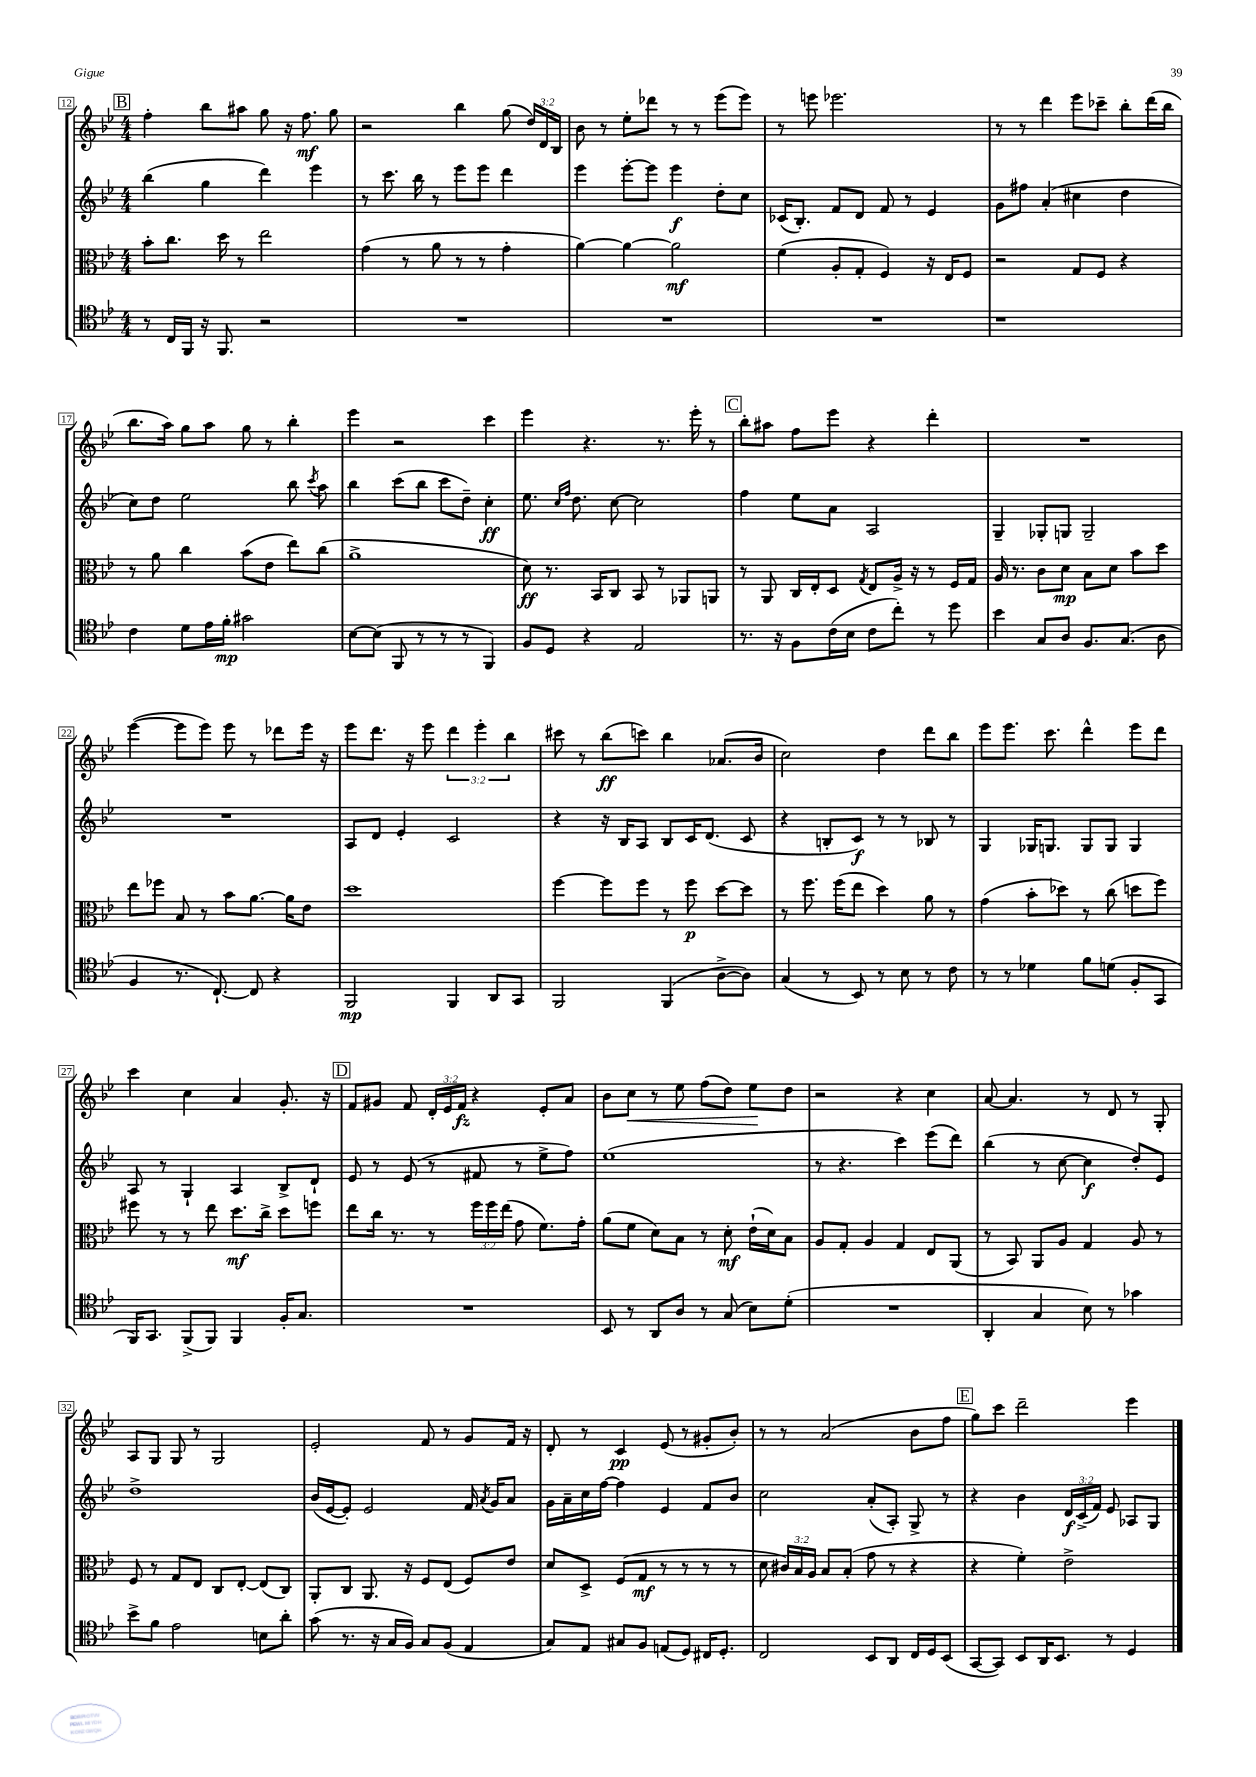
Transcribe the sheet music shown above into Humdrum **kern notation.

**kern	**kern	**kern	**kern
*staff4	*staff3	*staff2	*staff1
*clefC4	*clefC3	*clefG2	*clefG2
*k[b-e-]	*k[b-e-]	*k[b-e-]	*k[b-e-]
*M4/4	*M4/4	*M4/4	*M4/4
8r	8b-'	(4bb-	4ff'
16C	8.cc	.	.
16FF	.	.	.
16r	.	4gg	8bb-
8.FF	16dd	.	.
.	8r	.	8aa#
2r	2ee-	4ddd)	8gg
.	.	.	16r
.	.	.	8.ff
.	.	4eee-	.
.	.	.	8gg
=	=	=	=
1r	(4g	8r	2r
.	.	8.ccc	.
.	8r	.	.
.	.	16bb-	.
.	8a	8r	.
.	8r	8eee-	4bb-
.	8r	8eee-	.
.	4g'	4ddd	(8gg
.	.	.	24dd)
.	.	.	24d
.	.	.	24B-
=	=	=	=
1r	[4a)	4eee-	8b-
.	.	.	8r
.	4a_	[8eee-'	8ee-'
.	.	8eee-]	8ddd-
.	2a]	4eee-	8r
.	.	.	8r
.	.	8dd'	(8eee-
.	.	8cc	8eee-)
=	=	=	=
1r	(4f	(16c-	8r
.	.	8.B-')	.
.	.	.	8eee
.	8A'	8f	2.eee-
.	8G'	8d	.
.	4F)	8f	.
.	.	8r	.
.	16r	4e-	.
.	16E-	.	.
.	8F	.	.
=	=	=	=
1r	2r	8g	8r
.	.	8ff#	8r
.	.	(4a'	4ddd
.	8G	4cc#	8eee-
.	8F	.	8ccc-~
.	4r	4dd	8bb-'
.	.	.	(16ddd
.	.	.	16bb-
=	=	=	=
4c	8r	8cc)	8.bb-
.	8a	8dd	.
.	.	.	16aa)
8d	4cc	2ee-	8gg
16e-	.	.	8aa
16f'	.	.	.
2g#	(8b-	.	8gg
.	8e-	.	8r
.	8ee-)	8bb-	4bb-'
.	.	8qccc	.
.	(8cc	8aa	.
=	=	=	=
[8B-	1a^	4bb-	4eee-
(8B-]	.	.	.
8FF	.	(8ccc	2r
8r	.	8bb-	.
8r	.	8ccc	.
8r	.	8dd~)	.
4FF)	.	4cc'	4ccc
=	=	=	=
8F	8d)	8.ee-	4eee-
8D	8.r	.	.
.	.	16qqcc	.
.	.	16qqff	.
.	.	8.dd	.
4r	.	.	4.r
.	16BB-	.	.
.	8C	[8cc	.
2E-	8BB-	2cc]	.
.	8r	.	8.r
.	8AA-	.	.
.	.	.	16eee-'
.	8AA	.	8r
=	=	=	=
8.r	8r	4ff	8bb-'
.	8AA	.	8aa#
16r	.	.	.
8F	16C	8ee-	8ff
.	16E-'	.	.
(16c	8D	8a	8eee-
16B-	.	.	.
.	8qG	.	.
8c	8E-	2A	4r
8cc')	16A^	.	.
.	16r	.	.
8r	8r	.	4ddd'
8dd	16F	.	.
.	16G	.	.
=	=	=	=
4b-	16A	4G~	1r
.	8.r	.	.
8G	8c	8G-'	.
8A	8d	8G	.
8.F	8B-	2G~	.
.	8d	.	.
(8.G	.	.	.
.	8b-	.	.
8A	8dd	.	.
=	=	=	=
4F	8ee-	1r	([4eee-
.	8ff-	.	.
8.r	8B-	.	8eee-]
.	8r	.	8eee-)
[8.C`)	.	.	.
.	8b-	.	8eee-
8C]	[8.a	.	8r
4r	.	.	8ddd-
.	16a]	.	.
.	8e-	.	16eee-
.	.	.	16r
=	=	=	=
2FF	1dd	8A	8eee-
.	.	8d	8.ddd
.	.	4e-'	.
.	.	.	16r
.	.	.	8eee-
4FF	.	2c	6ddd
.	.	.	6eee-'
8AA	.	.	.
.	.	.	6bb-
8GG	.	.	.
=	=	=	=
2FF	[4ff	4r	8ccc#
.	.	.	8r
.	8ff]	16r	(8bb-
.	.	16B-	.
.	8ff	8A	8ccc)
(4FF	8r	8B-	4bb-
.	8ff	16c	.
.	.	(8.d	.
[8A^	[8dd	.	(8.a-
8A])	8dd]	8c	.
.	.	.	16b-
=	=	=	=
(4G	8r	4r	2cc)
.	8.ff	.	.
8r	.	8B'	.
.	(16ff	.	.
8BB-)	8ee-	8c)	.
8r	4dd)	8r	4dd
8B-	.	8r	.
8r	8a	8B-	8ddd
8c	8r	8r	8bb-
=	=	=	=
8r	(4g	4G	8eee-
8r	.	.	8.eee-
4d-	8b-'	16G-	.
.	.	8.G	8.ccc
.	8dd-)	.	.
8f	8r	8G	4ddd^^
(8d	(8cc	8G	.
8F'	8dd	4G	8eee-
8GG	8ff)	.	8ddd
=	=	=	=
16FF)	8ff#	8A	4ccc
8.GG	.	.	.
.	8r	8r	.
(8FF^	8r	4G`	4cc
8FF)	8ee-	.	.
4FF	8.dd	4A	4a
.	16cc^	.	.
16F'	8dd	8B-^	8.g'
8.G	.	.	.
.	8ff	8d`	.
.	.	.	16r
=	=	=	=
1r	8ee-	8e-	8f
.	16cc	8r	8g#
.	8.r	.	.
.	.	(8e-	8f
.	8r	8r	24d'
.	.	.	24e-
.	.	.	24f
.	24ff	8f#	4r
.	24ff	.	.
.	(24ee-	.	.
.	8g	8r	.
.	8.f)	8ee-^	8e-'
.	.	8ff)	8a
.	16g'	.	.
=	=	=	=
8BB-	(8a	(1ee-	8b-
8r	8f	.	8cc
8AA	8d)	.	8r
8A	8B-	.	8ee-
8r	8r	.	(8ff
(8G	8d'	.	8dd)
8B-)	(16e-`	.	8ee-
.	16d)	.	.
(8d'	8B-	.	8dd
=	=	=	=
1r	8A	8r	2r
.	8G'	4.r	.
.	4A	.	.
.	4G	4ccc)	4r
.	8E-	(8eee-	4cc
.	(8AA	8ddd)	.
=	=	=	=
4AA'	8r	(4bb-	[8a
.	8BB-)	.	4.a]
4G	8AA	8r	.
.	8A	[8cc	.
8B-)	4G	4cc]	8r
8r	.	.	8d
4g-	8A	8dd')	8r
.	8r	8e-	8G'
=	=	=	=
8b-^	8F	1dd^	8A
8f	8r	.	8G
2e-	8G	.	8G
.	8E-	.	8r
.	8C	.	2G
.	[8E-'	.	.
8B	(8E-]	.	.
8a'	8C)	.	.
=	=	=	=
(8g	8AA'	(16b-	2e-'
.	.	[16e-	.
8.r	8C	8e-'])	.
.	8.AA	2e-	.
16r	.	.	.
16G	.	.	.
16F)	16r	.	.
8G	8F	.	8f
(8F	(8E-	.	8r
4E-	8F)	16f	8g
.	.	8qa	.
.	.	16g	.
.	8e-	8a	16f
.	.	.	16r
=	=	=	=
8G)	8d	16g	8d'
.	.	16a~	.
8E-	8D^	16cc	8r
.	.	[16ff	.
8G#	(8F	4ff]	4c
8F	8G	.	.
(8E	8r	4e-	(8e-
8D)	8r	.	8r
16C#	8r	8f	8g#'
8.D'	.	.	.
.	8r	8b-	8b-')
=	=	=	=
2C	8d	2cc	8r
.	24c#)	.	8r
.	24B-	.	.
.	24A	.	.
.	8B-	.	(2a
.	(8B-'	.	.
8BB-	8g	(8a'	.
8AA	8r	8A')	.
16C	4r	8G^	8b-
16D	.	.	.
(8BB-	.	8r	8ff
=	=	=	=
[8GG	4r	4r	8gg)
8GG])	.	.	8ccc
8BB-	4f')	4b-	2ddd~
16AA	.	.	.
8.BB-	.	.	.
.	2e-^	24d	.
.	.	(24c^	.
.	.	24f)	.
8r	.	8e-	.
4D	.	8A-	4eee-
.	.	8G	.
==	==	==	==
*-	*-	*-	*-
